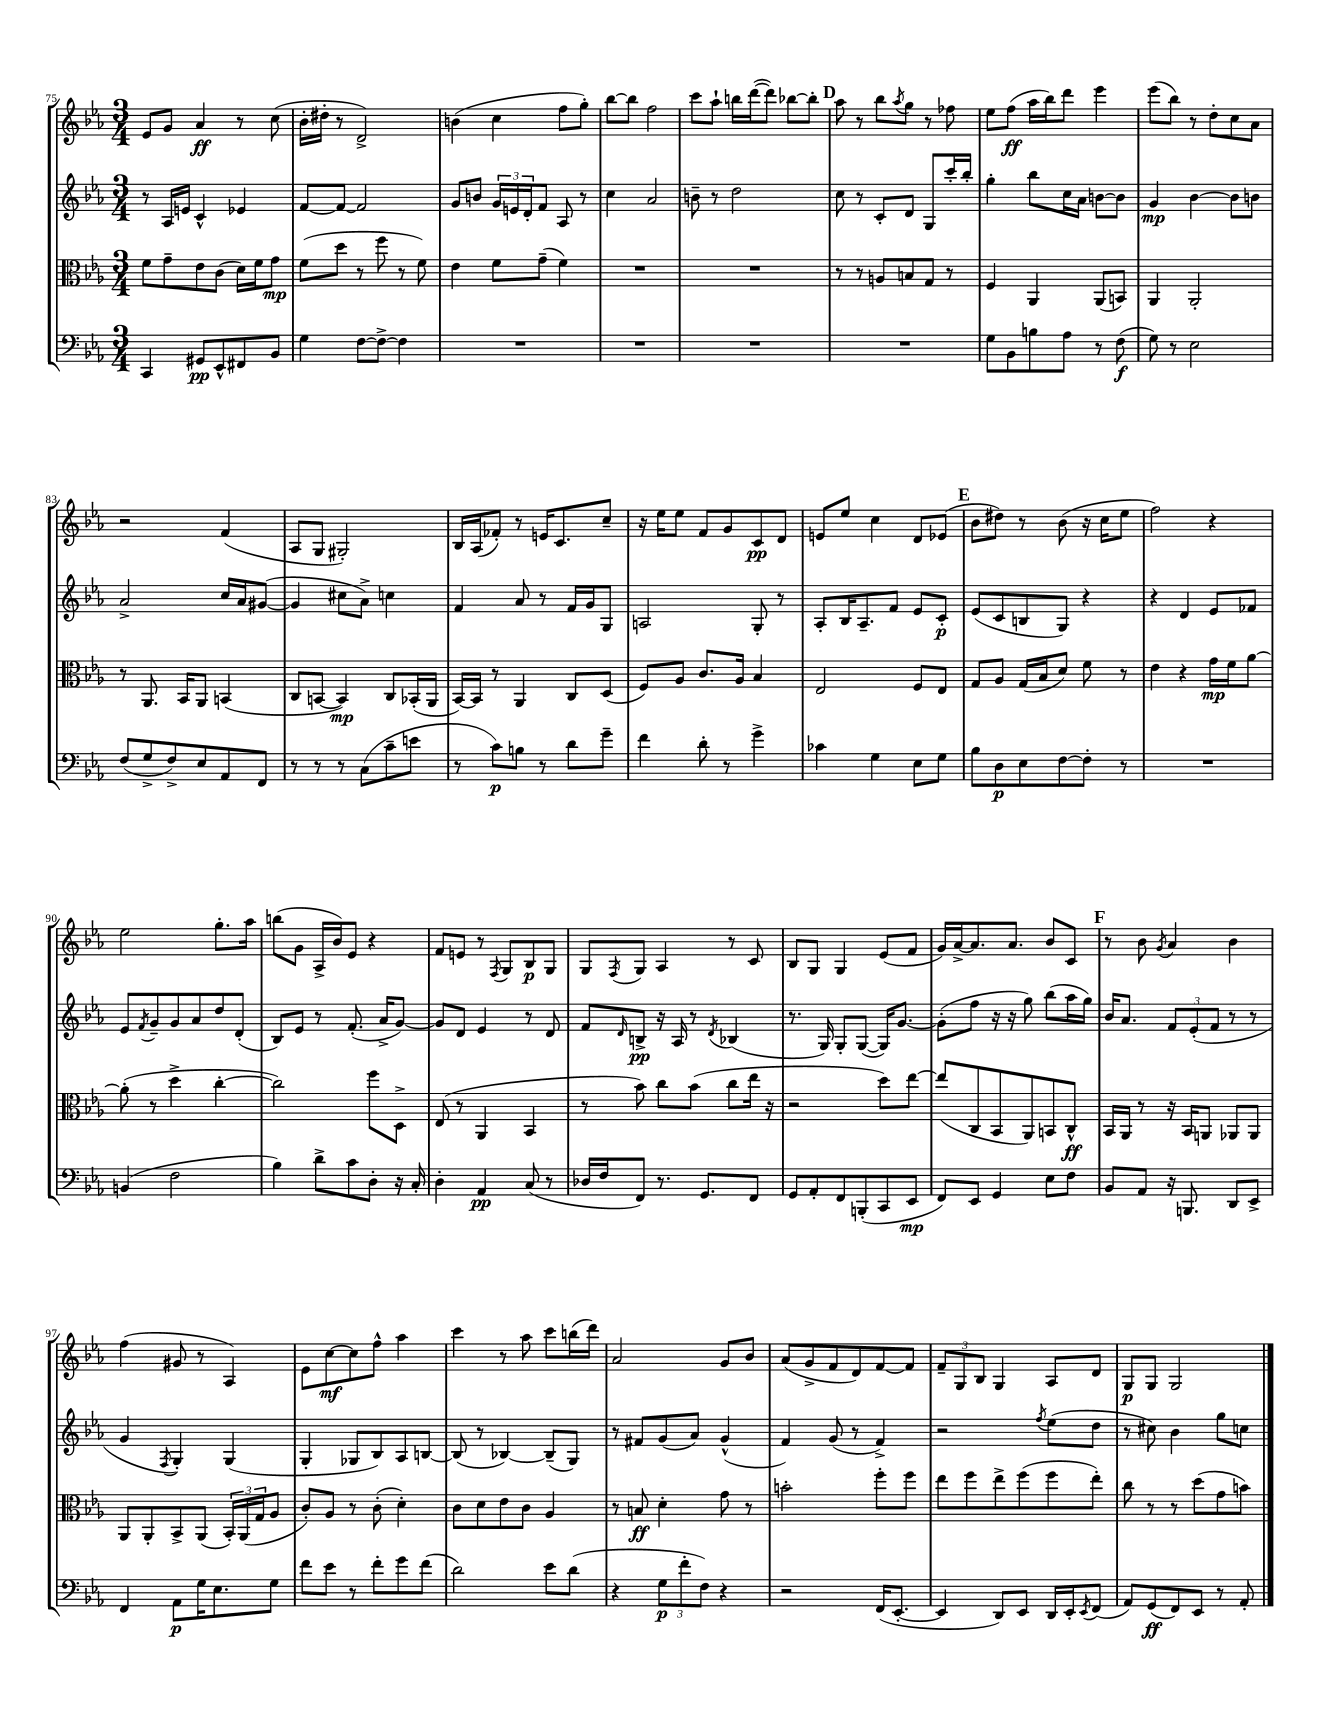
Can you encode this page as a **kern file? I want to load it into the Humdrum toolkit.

**kern	**kern	**kern	**kern
*staff4	*staff3	*staff2	*staff1
*clefF4	*clefC3	*clefG2	*clefG2
*k[b-e-a-]	*k[b-e-a-]	*k[b-e-a-]	*k[b-e-a-]
*M3/4	*M3/4	*M3/4	*M3/4
4CC/	8f\L	8r	8e-/L
.	8g~\	16A-/LL	8g/J
.	.	16e/JJ	.
8GG#/L	8e-\	4c^^/	4a-/
8EE-^^/	(8c\J	.	.
8FF#/	16d\LL)	4e-/	8r
.	16f\J	.	.
8BB-/J	8g\J	.	(8cc\
=	=	=	=
4G\	(8f\L	[8f/L	16b-'\LL
.	.	.	16dd#'\JJ
.	8dd\J	8f/_J	8r
[8F\L	8r	2f/]	2d^/)
8F^\_J	8ff\	.	.
4F\]	8r	.	.
.	8f\)	.	.
=	=	=	=
2.r	4e-\	8g/L	(4b\
.	.	8b/J	.
.	8f\L	24g/LL	4cc\
.	.	24e/	.
.	.	24d'/J	.
.	(8g~\J	8f/J	.
.	4f\)	8A-/	8ff\L
.	.	8r	8gg'\J)
=	=	=	=
2.r	2.r	4cc\	[8bb-\L
.	.	.	8bb-\]J
.	.	2a-/	2ff\
=	=	=	=
2.r	2.r	8b~\	8ccc\L
.	.	8r	8aa-`\J
.	.	2dd\	16bb\LL
.	.	.	([16ddd\J
.	.	.	8ddd\]J)
.	.	.	[8bb-\L
.	.	.	8bb-'\]J
=	=	=	=
2.r	8r	8cc\	8aa-\
.	8r	8r	8r
.	8A/L	8c'/L	8bb-\L
.	.	.	8qaa-/
.	8B/	8d/J	8gg\J
.	8G/J	8G/L	8r
.	8r	16ccc'/L	8ff-\
.	.	16bb-'/JJ	.
=	=	=	=
8G\L	4F/	4gg'\	8ee-\L
8BB-\	.	.	(8ff\J
8B\	4AA-/	8bb-\L	16aa-\LL
.	.	.	16bb-\J)
8A-\J	.	16cc\L	8ddd\J
.	.	16a-\JJ	.
8r	(8AA-/L	[8b\L	4eee-\
(8F\	8BB/J)	8b\]J	.
=	=	=	=
8G\)	4AA-/	4g/	(8eee-\L
8r	.	.	8bb-\J)
2E-\	2AA-'/	[4b-\	8r
.	.	.	8dd'\L
.	.	8b-\]L	8cc\
.	.	8b\J	8a-\J
=	=	=	=
(8F/L	8r	2a-^/	2r
8G^/	8.AA-/	.	.
8F^/)	.	.	.
.	16BB-/LK	.	.
8E-/	8AA-/J	.	.
8AA-/	(4BB/	16cc/LL	(4f/
.	.	16a-/J	.
8FF/J	.	([8g#/J	.
=	=	=	=
8r	8C/L	4g#/]	8A-/L
8r	[8BB/J	.	8G/J
8r	4BB/])	8cc#\L	2G#'/)
(8C\L	.	8a-^\J)	.
8c~\	8C/L	4cc\	.
8e\J	(16BB-'/L	.	.
.	16AA-/JJ	.	.
=	=	=	=
8r	[16BB-/LL)	4f/	16B-/LL
.	16BB-/]JJ	.	(16A-/J
8c\L)	8r	.	8f-'/J)
8B\J	4AA-/	8a-/	8r
8r	.	8r	16e/LK
.	.	.	8.c/
8d\L	8C/L	16f/LL	.
.	.	16g/J	.
8g~\J	(8D/J	8G/J	8cc~/J
=	=	=	=
4f\	8F/L)	2A/	16r
.	.	.	16ee-\LK
.	8A-/J	.	8ee-\J
8d'\	8.c/L	.	8f/L
8r	.	.	8g/
.	16A-/Jk	.	.
4g^\	4B-/	8G'/	8c/
.	.	8r	8d/J
=	=	=	=
4c-\	2E-/	8A-'/L	8e/L
.	.	16B-/K	8ee-/J
.	.	8.A-~/	.
4G\	.	.	4cc\
.	.	8f/J	.
8E-\L	8F/L	8e-/L	8d/L
8G\J	8E-/J	8c'/J	(8e-/J
=	=	=	=
8B-\L	8G/L	(8e-/L	8b-\L
8D\	8A-/J	8c/	8dd#\J)
8E-\	(16G/LL	8B/	8r
.	16B-/J	.	.
[8F\	8d/J)	8G/J)	(8b-\
8F'\]J	8f\	4r	16r
.	.	.	16cc\LK
8r	8r	.	8ee-\J
=	=	=	=
2.r	4e-\	4r	2ff\)
.	4r	4d/	.
.	16g\LL	8e-/L	4r
.	16f\J	.	.
.	[8a-\J	8f-/J	.
=	=	=	=
(4BB/	(8a-'\]	8e-/L	2ee-\
.	.	8qf/	.
.	8r	8g~/	.
2F\	4dd^\	8g/	.
.	.	8a-/	.
.	[4cc'\	8dd/	8.gg'\L
.	.	(8d'/J	.
.	.	.	16aa-\Jk
=	=	=	=
4B-\)	2cc\])	8B-/L)	(8bb\L
.	.	8e-/J	8g\J
8d^\L	.	8r	16A-^/LL
.	.	.	16b-/J)
8c\	.	(8.f'/	8e-/J
8D'\J	8ff\L	.	4r
.	.	16a-^/LK	.
16r	8D^\J	[8g/J)	.
16C'/	.	.	.
=	=	=	=
4D'\	(8E-/	8g/]L	8f/L
.	8r	8d/J	8e/J
4AA-/	4AA-/	4e-/	8r
.	.	.	8qF/
.	.	.	8G/L
(8C/	4BB-/	8r	8B-/
8r	.	8d/	8G/J
=	=	=	=
16D-/LL	8r	8f/L	8G/L
16F/J	.	.	.
.	.	16qqd/	8qF/
8FF/J)	8b-\)	8B^/J	8G/J
8.r	8cc\L	16r	4A-/
.	.	16A-/	.
.	(8b-\J	8r	.
8.GG/L	.	.	.
.	.	8qd/	.
.	8cc\L	(4B-/	8r
8FF/J	16ee-\Jk	.	8c/
.	16r	.	.
=	=	=	=
8GG/L	2r	8.r	8B-/L
8AA-'/	.	.	8G/J
.	.	16G/)	.
8FF/	.	8G'/L	4G/
(8BBB'/	.	([8G/J	.
8CC/	8dd\L)	16G/]LK)	(8e-/L
.	.	[8.g/J	.
8EE-/J	[8ee-\J	.	8f/J
=	=	=	=
8FF/L)	(8ee-/]L	(8g'\]L	16g/LL)
.	.	.	[16a-^/J
8EE-/J	8C/	8ff\J	8.a-/]
4GG/	8BB-/	16r	.
.	.	16r	8.a-/J
.	8AA-/)	8gg\)	.
8E-\L	8BB/	(8bb-\L	8b-/L
8F\J	8C^^/J	16aa-\L	8c/J
.	.	16gg\JJ)	.
=	=	=	=
8BB-/L	16BB-/LL	16b-/LK	8r
.	16AA-/JJ	8.a-/J	.
8AA-/J	8r	.	8b-\
.	.	.	8qg/
16r	16r	12f/L	4a-/
8.BBB/	16BB-/LK	.	.
.	.	(12e-'/	.
.	8AA/J	.	.
.	.	12f/J	.
8DD/L	8AA-/L	8r	4b-\
8EE-^/J	8AA-/J	8r	.
=	=	=	=
4FF/	8AA-/L	4g/	(4ff\
.	8AA-'/	.	.
.	.	8qF/	.
8AA-\L	8BB-^/	4G'/)	8g#/
16G\K	(8AA-/J	.	8r
8.E-\	.	.	.
.	24BB-'/LL)	(4G/	4A-/)
.	(24AA-/	.	.
.	24G/J	.	.
8G\J	8A-/J	.	.
=	=	=	=
8f\L	8c'/L)	4G'/	8e-\L
8e-\J	8A-/J	.	[8cc\
8r	8r	8G-/L	8cc\]
8f'\L	(8c'\	8B-/)	8ff^^\J
8g\	4d'\)	8A-/	4aa-\
(8f\J	.	[8B/J	.
=	=	=	=
2d\)	8c\L	(8B/]	4ccc\
.	8d\	8r	.
.	8e-\	[4B-/)	8r
.	8c\J	.	8aa-\
8e-\L	4A-/	(8B-~/]L	8ccc\L
(8d\J	.	8G/J)	(16bb\L
.	.	.	16ddd\JJ)
=	=	=	=
4r	8r	8r	2a-/
.	8B/	8f#/L	.
12G\L	4d'\	(8g/	.
12f'\	.	.	.
.	.	8a-/J)	.
12F\J)	.	.	.
4r	8g\	(4g^^/	8g/L
.	8r	.	8b-/J
=	=	=	=
2r	2b'\	4f/)	(8a-/L
.	.	.	8g^/
.	.	(8g/	8f/
.	.	8r	8d/)
(16FF/LK	8ff'\L	4f^/)	[8f/
[8.EE-'/J	.	.	.
.	8ff\J	.	8f/]J
=	=	=	=
4EE-/]	8ee-\L	2r	12f~/L
.	.	.	12G/
.	8ff\	.	.
.	.	.	12B-/J
8DD/L)	8ee-^\	.	4G/
8EE-/J	(8ff\	.	.
.	.	8qff/	.
16DD/LL	8ff\	(8ee-\L	8A-/L
16EE-'/J	.	.	.
8qEE-/	.	.	.
(8FF/J	8ee-'\J)	8dd\J	8d/J
=	=	=	=
8AA-/L)	8cc\	8r	8G/L
(8GG/	8r	8cc#\)	8G/J
8FF/)	8r	4b-\	2G/
8EE-/J	(8dd\L	.	.
8r	8g\	8gg\L	.
8AA-'/	8b\J)	8cc\J	.
==	==	==	==
*-	*-	*-	*-
